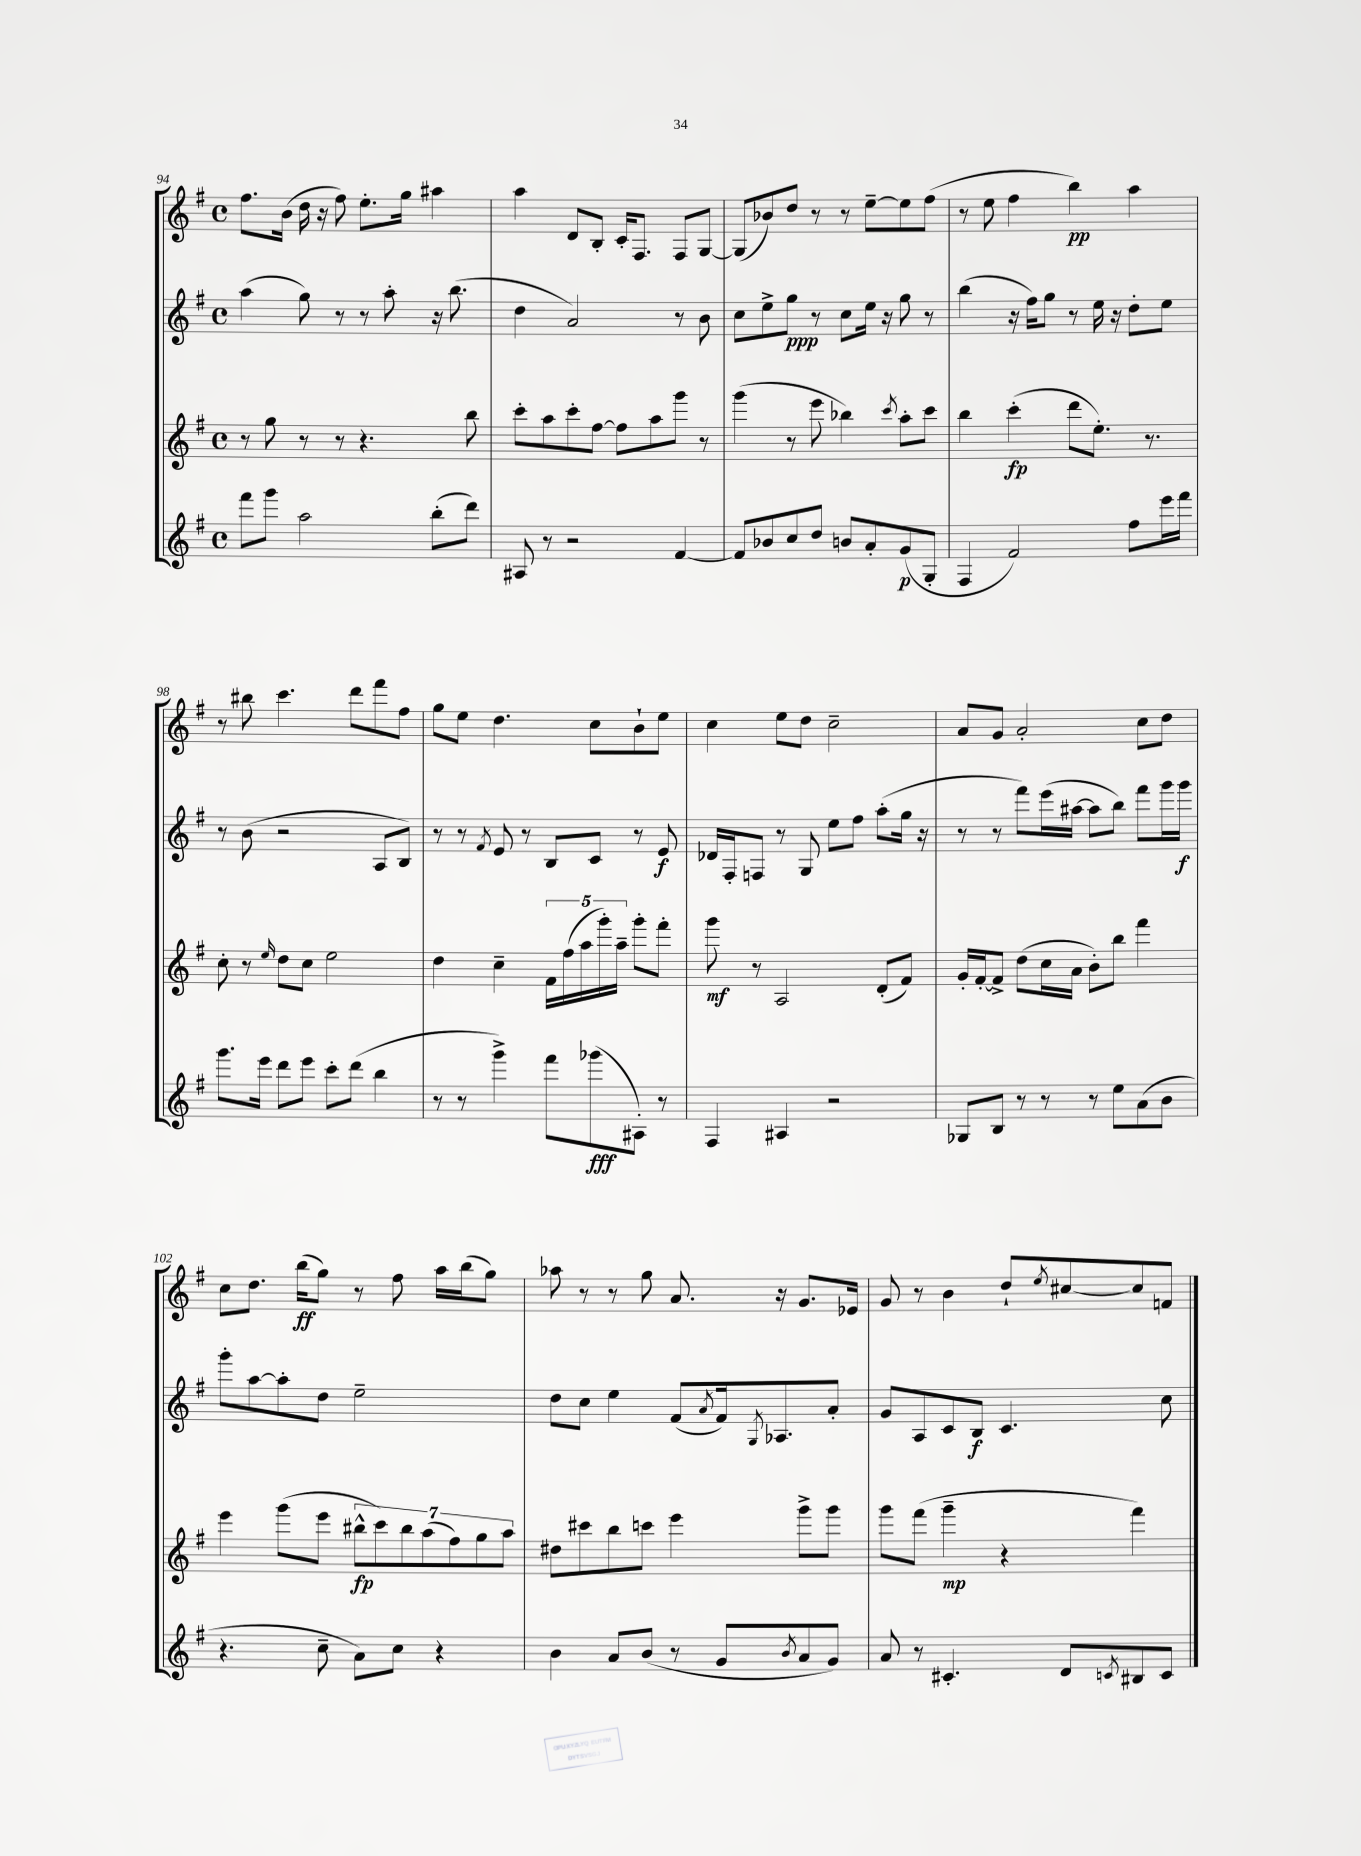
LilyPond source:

<<
\new StaffGroup <<
\new Staff = "s0" {
    \clef treble \key g \major \defaultTimeSignature \time 4/4
    fis''8. b'16( d''16 r16 fis''8) e''8.-. g''16 ais''4 |
    a''4 d'8 b8-. c'16-. fis8. fis8 g8~ |
    g8( bes'8) d''8 r8 r8 e''8~-- e''8 fis''8( |
    r8 e''8 fis''4 b''4\pp) a''4 |
    r8 bis''8 c'''4. d'''8 fis'''8 fis''8 |
    g''8 e''8 d''4. c''8 b'8-! e''8 |
    c''4 e''8 d''8 c''2-- |
    a'8 g'8 a'2-. c''8 d''8 |
    c''8 d''8. b''16\ff( g''8) r8 fis''8 a''16 b''16( g''8) |
    aes''8 r8 r8 g''8 a'8. r16 g'8. ees'16 |
    g'8 r8 b'4 d''8-! \acciaccatura { e''8 } cis''8~ cis''8 f'8 \bar "|." |
}
\new Staff = "s1" {
    \clef treble \key g \major \defaultTimeSignature \time 4/4
    a''4( g''8) r8 r8 a''8-. r16 b''8.( |
    d''4 a'2) r8 b'8 |
    c''8 e''8-> g''8\ppp r8 c''8 e''16 r16 g''8 r8 |
    b''4( r16 fis''16) g''8 r8 e''16 r16 d''8-. e''8 |
    r8 b'8( r2 a8 b8) |
    r8 r8 \acciaccatura { fis'8 } e'8 r8 b8 c'8 r8 e'8\f |
    des'16 fis16-. f8 r8 g8 e''8 fis''8 a''8-.( g''16 r16 |
    r8 r8 fis'''8) e'''16( ais''16~ ais''8 b''8) fis'''8 g'''16 g'''16\f |
    g'''8-. a''8~ a''8-. d''8 e''2-- |
    d''8 c''8 e''4 fis'8( \acciaccatura { a'8 } fis'16) \acciaccatura { g8 } aes8. a'8-. |
    g'8 a8 c'8 b8\f c'4. c''8 \bar "|." |
}
\new Staff = "s2" {
    \clef treble \key g \major \defaultTimeSignature \time 4/4
    r8 g''8 r8 r8 r4. b''8 |
    c'''8-. a''8 c'''8-. fis''8~ fis''8 a''8 g'''8 r8 |
    g'''4( r8 e'''8 bes''4) \acciaccatura { c'''8 } a''8-. c'''8 |
    b''4 c'''4-.\fp( d'''8 e''8.-.) r8. |
    c''8-. r8 \grace { e''16 } d''8 c''8 e''2 |
    d''4 c''4-- \tuplet 5/4 { fis'16 fis''16( a''16 g'''16-.) a''16-- } g'''8-. fis'''8-. |
    g'''8\mf r8 a2 d'8-.( fis'8) |
    g'16-. fis'16~-. fis'8-> d''8( c''16 a'16 b'8-.) b''8 fis'''4 |
    e'''4 g'''8( e'''8 \tuplet 7/4 { bis''8-^\fp c'''8) bis''8 a''8( fis''8) g''8 a''8 } |
    dis''8 cis'''8 b''8 c'''8 e'''4 g'''8-> g'''8 |
    g'''8 fis'''8( g'''4--\mp r4 fis'''4) \bar "|." |
}
\new Staff = "s3" {
    \clef treble \key g \major \defaultTimeSignature \time 4/4
    fis'''8 g'''8 a''2 b''8-.( d'''8) |
    ais8 r8 r2 fis'4~ |
    fis'8 bes'8 c''8 d''8 b'8 a'8-. g'8\p( g8-. |
    fis4 fis'2) fis''8 e'''16 fis'''16 |
    g'''8. e'''16 d'''8 e'''8 c'''8-. d'''8( b''4 |
    r8 r8 g'''4->) fis'''8 ges'''8\fff( ais8-.) r8 |
    fis4 ais4 r2 |
    ges8 b8 r8 r8 r8 e''8 a'8( b'8 |
    r4. c''8-- a'8) c''8 r4 |
    b'4 a'8 b'8( r8 g'8 \acciaccatura { b'8 } a'8 g'8) |
    a'8 r8 cis'4.-. d'8 \acciaccatura { c'8 } bis8 c'8 \bar "|." |
}
>>
>>
\layout { \context { \Score currentBarNumber = #94 } }
